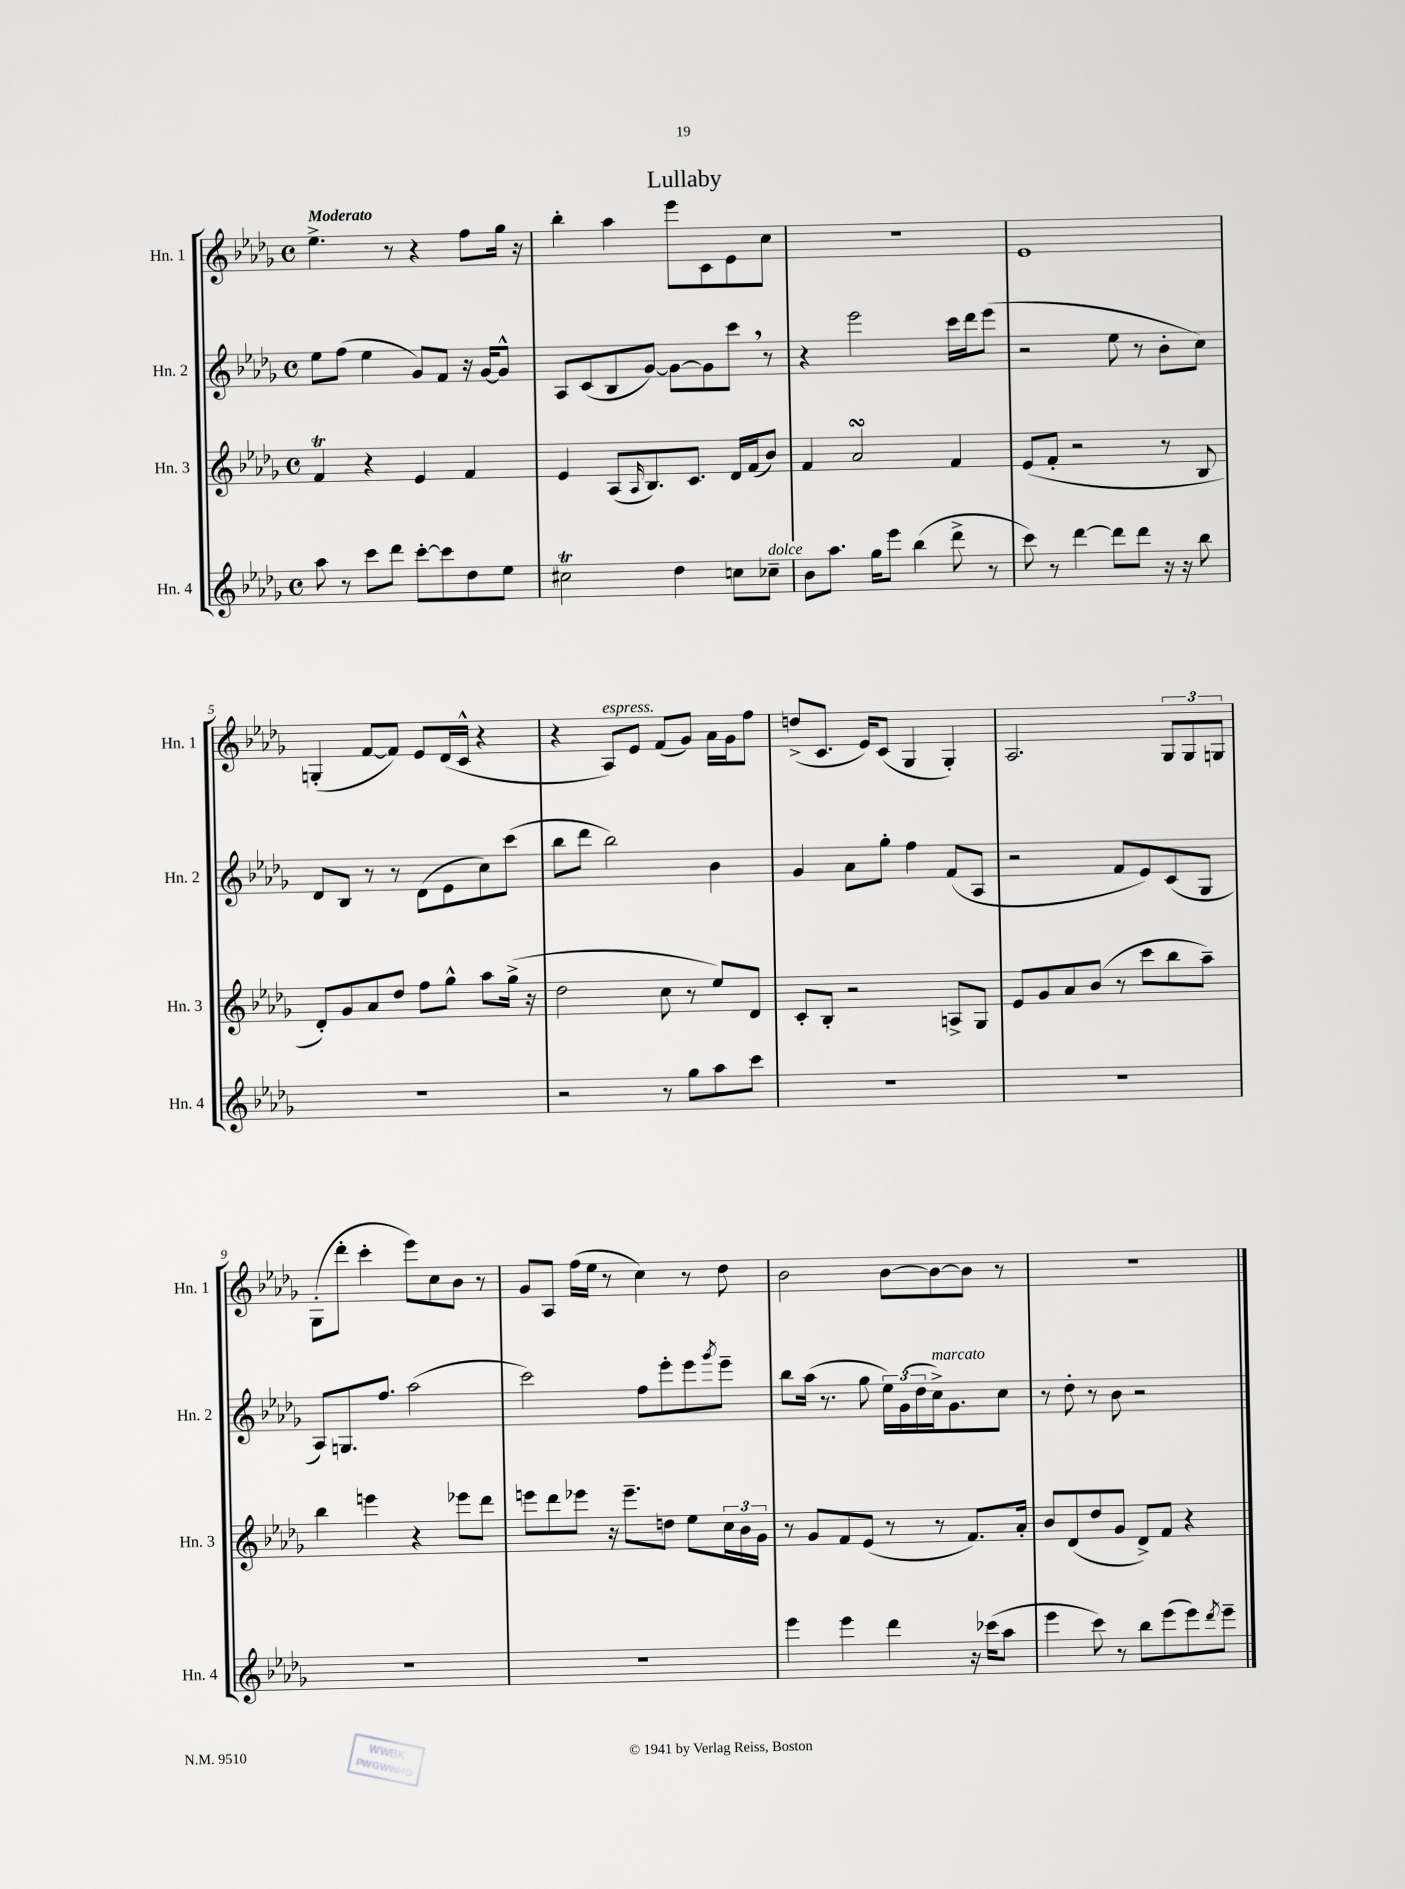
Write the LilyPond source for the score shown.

\header { title = "Lullaby" }
<<
\new StaffGroup <<
\new Staff = "s0" \with { instrumentName = "Hn. 1" shortInstrumentName = "Hn. 1" } {
    \clef treble \key des \major \defaultTimeSignature \time 4/4 \tempo "Moderato"
    ees''4.-> r8 r4 f''8 ges''16 r16 |
    bes''4-. aes''4 ees'''8 c'8 ees'8 c''8 |
    R1 |
    ees'1 |
    g4-.( f'8~ f'8) ees'8 des'16( c'16-^ r4 |
    r4 aes8^\markup { \italic "espress." }) ees'8 f'8( ges'8) aes'16 ges'16 f''8 |
    d''8->( c'8. ees'16) c'8( ges4 ges4-.) |
    aes2. \tuplet 3/2 { ges8 ges8 g8 } |
    ges8-.( des'''8-. c'''4-. ees'''8) c''8 bes'8 r8 |
    ges'8 aes8 f''16( ees''16 r8 c''4) r8 des''8 |
    bes'2 bes'8~ bes'8~ bes'8 r8 |
    R1 \bar "|." |
}
\new Staff = "s1" \with { instrumentName = "Hn. 2" shortInstrumentName = "Hn. 2" } {
    \clef treble \key des \major \defaultTimeSignature \time 4/4
    ees''8 f''8( ees''4 ges'8) f'8 r16 ges'16~ ges'8-^ |
    aes8 c'8( bes8 ges'8~) ges'8~ ges'8 c'''8 \breathe r8 |
    r4 ees'''2 c'''16 des'''16 ees'''8( |
    r2 ees''8 r8 bes'8-. c''8) |
    des'8 bes8 r8 r8 des'8( ees'8 c''8) c'''8( |
    bes''8 des'''8 bes''2) bes'4 |
    ges'4 aes'8 ges''8-. f''4 f'8( aes8 |
    r2 f'8 ees'8) c'8( ges8 |
    aes8) g8. f''8. aes''2( |
    c'''2) f''8 ees'''8-. ees'''8 \acciaccatura { ges'''8 } ees'''8-- |
    bes''8 aes''16( r8. ges''8 \tuplet 3/2 { ees''16) ges'16( des''16 } c''16->^\markup { \italic "marcato" }) ges'8. c''8 |
    r8 des''8-. r8 bes'8 r2 \bar "|." |
}
\new Staff = "s2" \with { instrumentName = "Hn. 3" shortInstrumentName = "Hn. 3" } {
    \clef treble \key des \major \defaultTimeSignature \time 4/4
    f'4\trill r4 ees'4 f'4 |
    ees'4 aes8( \grace { aes16 } bes8.) c'8. des'16 f'16( bes'8) |
    f'4 aes'2\turn f'4 |
    ees'8( f'8-. r2 r8 bes8 |
    des'8-.) ges'8 aes'8 des''8 f''8 ges''8-^ aes''8 ges''16->( r16 |
    des''2 c''8 r8 ees''8) des'8 |
    c'8-. bes8-. r2 a8-> ges8 |
    ees'8 ges'8 aes'8 bes'8( r8 c'''8 bes''8 aes''8--) |
    bes''4 e'''4 r4 ees'''8 des'''8 |
    e'''8 des'''8 ees'''8 r16 ees'''8.-- d''8 ees''8 \tuplet 3/2 { c''16 bes'16 ges'16 } |
    r8 ges'8 f'8 ees'8( r8 r8 f'8.) aes'16-. |
    bes'8 des'8( des''8 ges'8 des'8->) f'8 r4 \bar "|." |
}
\new Staff = "s3" \with { instrumentName = "Hn. 4" shortInstrumentName = "Hn. 4" } {
    \clef treble \key des \major \defaultTimeSignature \time 4/4
    aes''8 r8 c'''8 des'''8 c'''8~-. c'''8 des''8 ees''8 |
    cis''2\trill des''4 c''8 ces''8--^\markup { \italic "dolce" } |
    bes'8 aes''8. ges''16 ees'''8 bes''4( des'''8-> r8 |
    c'''8) r8 des'''4~ des'''8 des'''8 r16 r16 bes''8 |
    R1 |
    r2 r8 ges''8 aes''8 c'''8 |
    R1 |
    R1 |
    R1 |
    R1 |
    ees'''4 ees'''4 des'''4 r16 ces'''16( aes''8 |
    ees'''4 c'''8) r8 bes''8 ees'''8( ees'''8) \acciaccatura { des'''8 } ees'''8-- \bar "|." |
}
>>
>>
